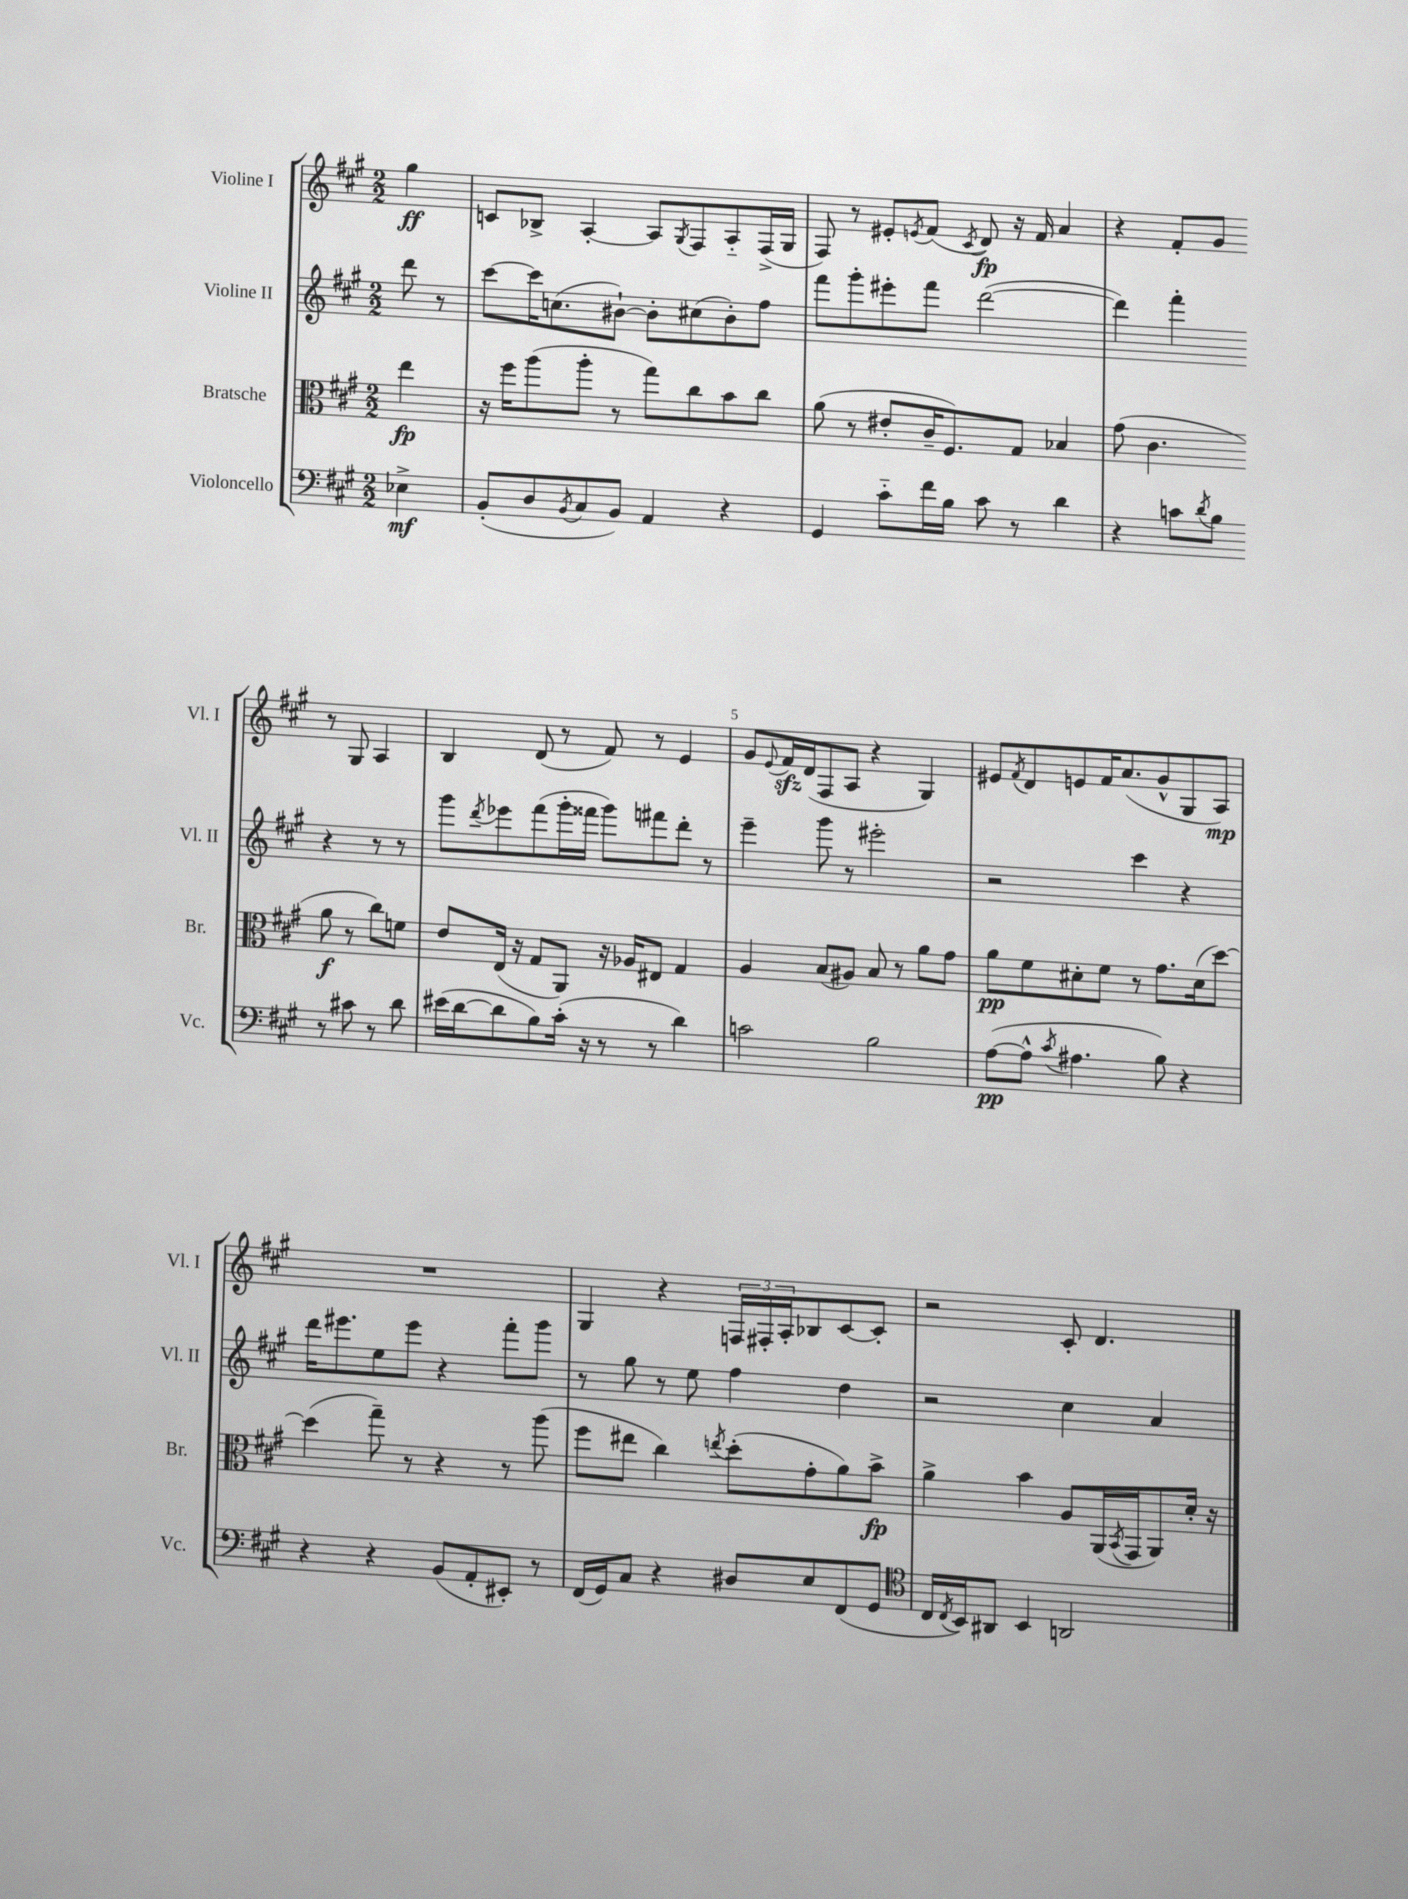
<<
\new StaffGroup <<
\new Staff = "s0" \with { instrumentName = "Violine I" shortInstrumentName = "Vl. I" } {
    \clef treble \key a \major \numericTimeSignature \time 2/2 \partial 4
    gis''4\ff |
    c'8 bes8-> a4~-. a8 \acciaccatura { gis8 } fis8 a8-_ fis16->( gis16 |
    fis8) r8 eis'8-. \acciaccatura { e'8 } fis'8( \acciaccatura { cis'8 } d'8\fp) r16 fis'16 a'4 |
    r4 fis'8-. gis'8 r8 gis8 a4 |
    b4 d'8( r8 fis'8) r8 e'4 |
    gis'8 \appoggiatura { e'8 } fis'16\sfz d'16( fis8 a8 r4 gis4) |
    eis'8 \acciaccatura { fis'8 } d'8 e'8 fis'16 a'8.( gis'8-^ gis8 a8\mp) |
    R1 |
    gis4 r4 \tuplet 3/2 { f16 fis16-. a16-. } bes8 cis'8~ cis'8-. |
    r2 cis'8-. d'4. \bar "|." |
}
\new Staff = "s1" \with { instrumentName = "Violine II" shortInstrumentName = "Vl. II" } {
    \clef treble \key a \major \numericTimeSignature \time 2/2 \partial 4
    d'''8 r8 |
    cis'''8~ cis'''16 c''8.( bis'8~-!) bis'8-. cis''8( bis'8-.) fis''8 |
    fis'''8 gis'''8-. eis'''8-. fis'''8 d'''2~( |
    d'''4) fis'''4-. r4 r8 r8 |
    gis'''8 \acciaccatura { d'''8 } ees'''8 fis'''8( gis'''16-. fisis'''16 gis'''8) fis'''8 d'''8-. r8 |
    e'''4-- gis'''8 r8 eis'''2-. |
    r2 cis'''4 r4 |
    d'''16 eis'''8. e''8 eis'''8 r4 fis'''8-. gis'''8 |
    r8 gis''8 r8 e''8 fis''4 d''4 |
    r2 cis''4 a'4 \bar "|." |
}
\new Staff = "s2" \with { instrumentName = "Bratsche" shortInstrumentName = "Br." } {
    \clef alto \key a \major \numericTimeSignature \time 2/2 \partial 4
    e''4\fp |
    r16 fis''16 a''8( a''8-. r8 gis''8) cis''8 b'8 cis''8 |
    a'8( r8 eis'8-. cis'16-- fis8.) gis8 bes4 |
    gis'8( cis'4. a'8\f r8 cis''8) f'8 |
    e'8 e16( r16 gis8 a,8) r16 aes16 eis8 gis4 |
    a4 b8( ais8) b8 r8 a'8 gis'8 |
    a'8\pp fis'8 dis'8-. fis'8 r8 gis'8. dis'16( d''8~) |
    d''4( gis''8--) r8 r4 r8 a''8( |
    fis''8 eis''8 cis''4) \acciaccatura { e''8 } d''8-.( gis'8-. a'8) b'8->\fp |
    a'4-> b'4 a8 a,16( \acciaccatura { b,8 } gis,16 a,8) d'16-. r16 \bar "|." |
}
\new Staff = "s3" \with { instrumentName = "Violoncello" shortInstrumentName = "Vc." } {
    \clef bass \key a \major \numericTimeSignature \time 2/2 \partial 4
    ees4->\mf |
    b,8-.( d8 \acciaccatura { b,8 } cis8 b,8) a,4 r4 |
    gis,4 cis'8-_ fis'16 b16 cis'8 r8 d'4 |
    r4 c'8 \acciaccatura { d'8 } b8 r8 cis'8 r8 d'8 |
    eis'16( d'16~ d'8 b8) cis'16-.( r16 r8 r8 d'4) |
    c'2 b2 |
    a8~\pp( a8-^ \acciaccatura { cis'8 } ais4. b8) r4 |
    r4 r4 b,8( a,8-. eis,8-.) r8 |
    fis,16( gis,16) cis8 r4 dis8 e8 fis,8( gis,8 |
    \clef tenor cis16 \acciaccatura { cis8 } b,16) ais,8 b,4 a,2 \bar "|." |
}
>>
>>
\layout { \context { \Score \override BarNumber.break-visibility = ##(#f #t #t) barNumberVisibility = #(every-nth-bar-number-visible 5) } }
